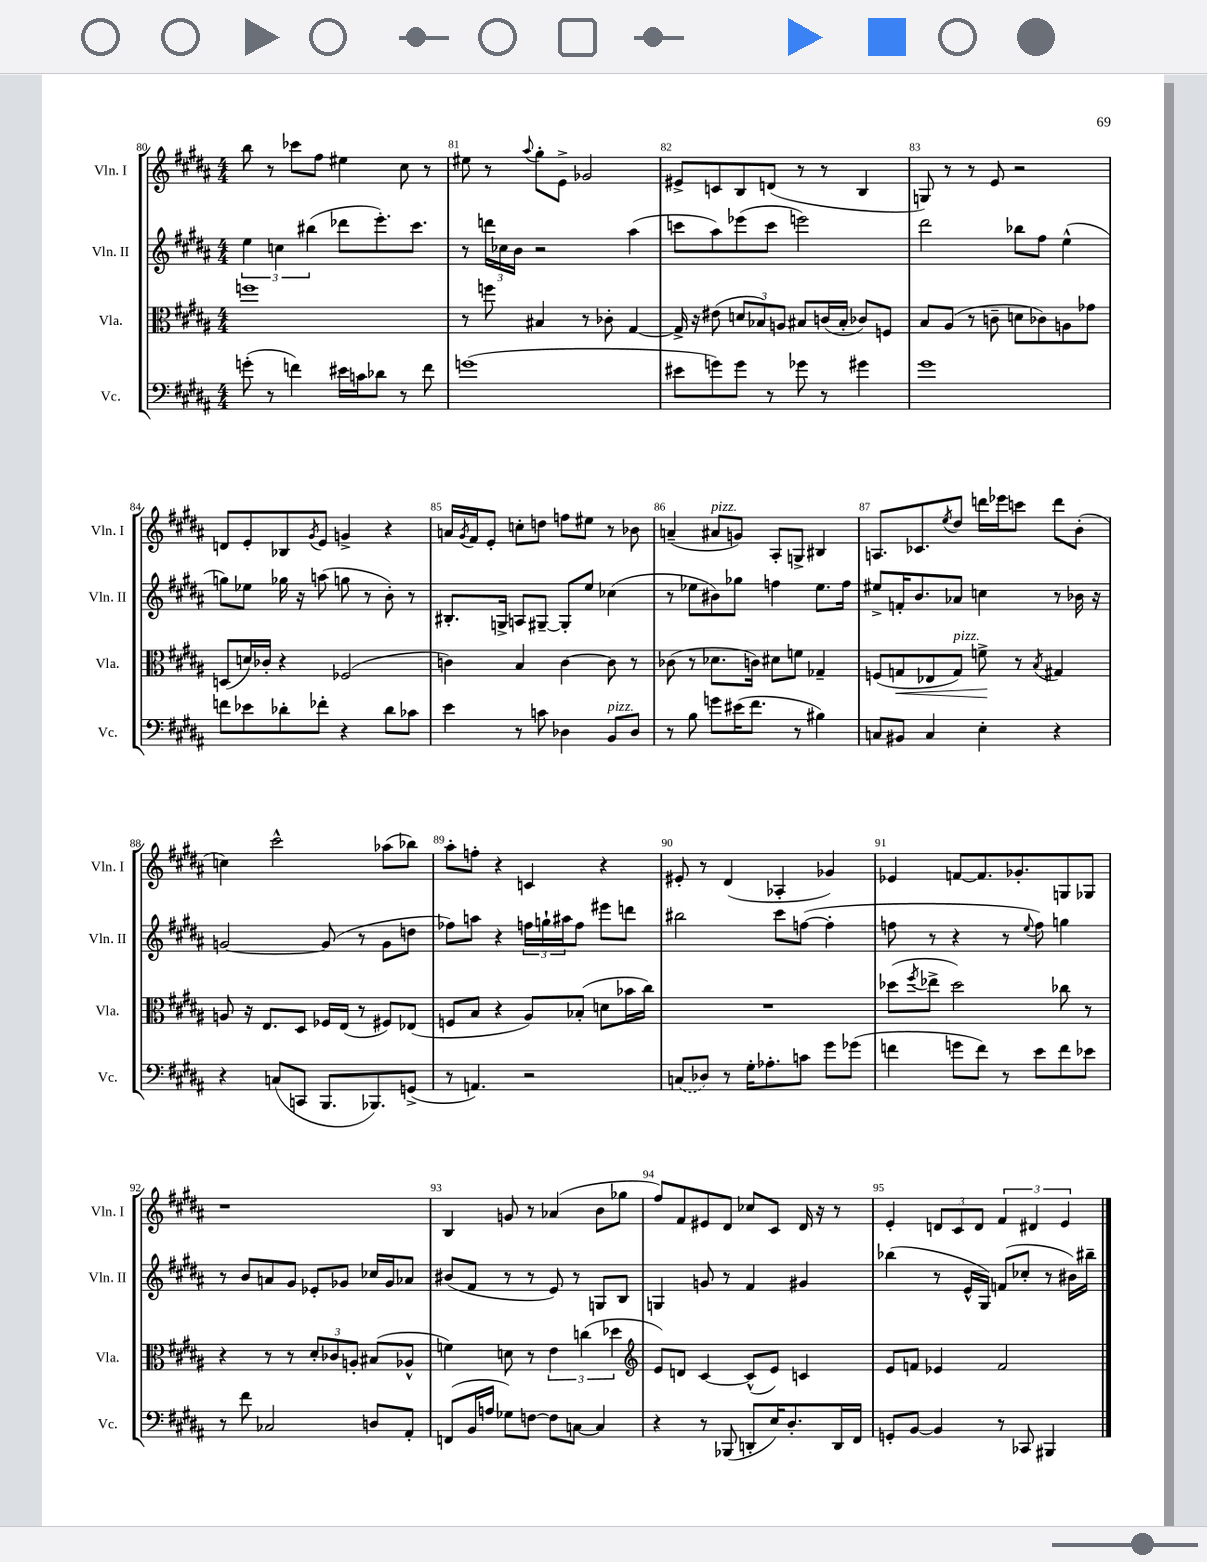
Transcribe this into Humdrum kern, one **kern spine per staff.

**kern	**kern	**kern	**kern
*staff4	*staff3	*staff2	*staff1
*clefF4	*clefC3	*clefG2	*clefG2
*k[f#c#g#d#a#]	*k[f#c#g#d#a#]	*k[f#c#g#d#a#]	*k[f#c#g#d#a#]
*M4/4	*M4/4	*M4/4	*M4/4
(8g'\	1ff	6ee\	8bb\
8r	.	.	8r
.	.	6cc\	.
4f\)	.	.	8ccc-\L
.	.	(6bb#\	.
.	.	.	8ff#\J
16e#\LL	.	8ddd-\L	4ee#\
16c\J	.	.	.
8d-\J	.	8.eee'\)	.
8r	.	.	8cc#\
.	.	8.ccc#\J	.
8f\	.	.	8r
=	=	=	=
(1g	8r	8r	8ee#\
.	8ff\	24ddd\LL	8r
.	.	24cc-\	.
.	.	24b\JJ	.
.	.	.	8qqaa#/
.	4B#/	2r	8gg#'\L
.	.	.	8e^\J
.	8r	.	2g-/
.	8c-'\	.	.
.	[4G#/	(4aa#\	.
=	=	=	=
8e#\L	16G#^/]	8ccc\L	8e#^/L
.	16r	.	.
8g\)	(8e#\	8aa#\)	8c/
8g\J	12d/L	(8eee-\	8B/
.	12B-/)	.	.
8r	.	8ccc\J	(8d/J
.	12A/J	.	.
8g-\	8B#/L	2eee\)	8r
8r	(16c/L	.	8r
.	16B#'/JJ	.	.
4g#\	8c-/L)	.	4B/
.	8F/J	.	.
=	=	=	=
1g#	8B/L	2ddd#\	8G/)
.	(8A#/J	.	8r
.	8r	.	8r
.	8c~\	.	8e/
.	8d\L	8bb-\L	2r
.	8c-\)	8ff#\J	.
.	8A\	(4ee^^\	.
.	8g-\J	.	.
=	=	=	=
8f\L	(8D/L	8gg\L)	8d/L
8e-\	16d/L)	8ee-\J	8e'/
.	16c-'/JJ	.	.
8d-'\	4r	16gg-\	8B-/
.	.	16r	.
.	.	.	8qg#/
8f-'\J	.	(8aa\	8e/J
4r	(2F-/	8gg\	4g^/
.	.	8r	.
8d-\L	.	8b'\)	4r
8c-\J	.	8r	.
=	=	=	=
4e\	4c\)	8.B#'/L	16a/LL
.	.	.	8qg#/
.	.	.	16f#/J
.	.	.	8e'/J
.	.	16G^/Jk	.
8r	4B/	8A/L	8cc'\L
8c\	.	[8G#~/J	8dd\J
4D-\	[4c\	8G#'/]L	8ff\L
.	.	8ee/J	8ee#\J
8BB/L	8c\]	(4cc-\	8r
8D-/J	8r	.	8b-\
=	=	=	=
8r	(8c-\	8r	(4a~/
8B\	8r	8ee-\L	.
8g\L	8.d-\L	8b#\)	8a#/L
(16e#\K	.	8gg-\J	8g/J)
8.f#\J	16c\Jk)	.	.
.	8d#\L	4ff\	8A#'/L
8r	8f\J	.	8G^/J
4B#\)	4G-~/	8.ee-\L	4B#/
.	.	16ff\Jk	.
=	=	=	=
8C/L	(8F/L	8ee#^/L	8.A/L
8BB#/J	8G/	16f'/K	.
.	.	8.b/	8.c-/
4C/	8E-/	.	.
.	.	.	8qee/
.	8G/J)	8a-/J	8dd#/J
4E'\	8f^\	4cc\	16ddd\LL
.	.	.	16eee-\J
.	8r	.	8ccc\J
.	8qB/	.	.
4r	4G#/	8r	8ddd\L
.	.	16b-\	(8b'\J
.	.	16r	.
=	=	=	=
4r	8A/	[2g/	4cc\)
.	16r	.	.
.	8.E/L	.	.
(8C/L	.	.	2ccc#^^\
8CC/J	8D#/J	.	.
8.BBB/L	16F-/LL	(8g/]	.
.	(16E/JJ	.	.
.	8r	8r	.
8.BBB-/)	.	.	.
.	8F#/L)	8g\L	(8aa-\L
(8GG^/J	(8E-/J	8dd\J	8bb-\J)
=	=	=	=
8r	8F/L	8ff-\L)	8aa#'\L
4.AA/)	8B/J	8aa\J	8ff'\J
.	4r	4r	4r
2r	8A#/L)	24ff\LL	4c/
.	.	24gg`\	.
.	.	24aa#\J	.
.	(8B-'/J	8ff\J	.
.	8d\L	8eee#\L	4r
.	16b-\L	8ddd\J	.
.	16cc#\JJ)	.	.
=	=	=	=
(8C/L	1r	2bb#\	8e#'/
8D-/J)	.	.	8r
8r	.	.	(4d#/
16G#'\LK	.	.	.
8.A-'\	.	.	.
.	.	8ccc#\L	4A-'/
8c\J	.	([8ff\J	.
8g#\L	.	4ff'\]	4g-/)
(8g-\J	.	.	.
=	=	=	=
4f\	(8dd-\L	8ff\	4e-/
.	8qff#/	.	.
.	8ee-^\J	8r	.
8g\L	2dd-\)	4r	[8f/L
8f\J)	.	.	8.f/]
8r	.	8r	.
.	.	.	8.g-'/
.	.	8qqee/	.
8e\L	.	8ff\)	.
8f\	8cc-\	4gg\	8G/
8e-\J	8r	.	8G-/J
=	=	=	=
8r	4r	8r	1r
8f#\	.	8b/L	.
2C-/	8r	8a/	.
.	8r	8g#/J	.
.	12d#'/L	8e-'/L	.
.	12c-/	.	.
.	.	8g-/J	.
.	12A'/J	.	.
8D/L	(8B#/L	16cc-/LL	.
.	.	16g-/J	.
8AA#'/J	8A-^^/J	8a-/J	.
=	=	=	=
(8FF/L	4f\)	(8b#/L	4B/
16BB/L	.	8f#/J	.
16A/JJ	.	.	.
8G-\L)	8d\	8r	8g/
[8F\J	8r	8r	8r
8F\]L	6e\	8e/)	(4a-/
[8C\J	.	8r	.
.	(6cc\	.	.
4C/]	.	8G/L	8b\L
.	6dd-\	.	.
.	.	8B/J	8gg-\J
=	=	=	=
*	*clefG2	*	*
4r	8e/L)	4G/	8ff#/L)
.	8d/J	.	8f#/
8r	[4c#/	8g/	8e#/
(8BBB-/	.	8r	8d#/J
8DD'/L	(8c#^^/]L	4f#/	8cc-/L
16E/K)	8e/J)	.	8c#/J
8.D#'/	.	.	.
.	4c/	4g#/	16d#/
.	.	.	16r
16DD/L	.	.	8r
16FF#/JJ	.	.	.
=	=	=	=
8GG'/L	8e/L	(4bb-\	4e'/
[8BB/J	8f/J	.	.
4BB/]	4e-/	8r	12d/L
.	.	.	12c#/
.	.	16e^^/LL	.
.	.	.	12d/J
.	.	16G#/JJ)	.
8r	2f/	(8f/L	6f#/
8CC-/	.	8cc-'/J	.
.	.	.	6d#/
4BBB#/	.	8r	.
.	.	.	6e/
.	.	16b#\LL)	.
.	.	16bb#~\JJ	.
==	==	==	==
*-	*-	*-	*-
